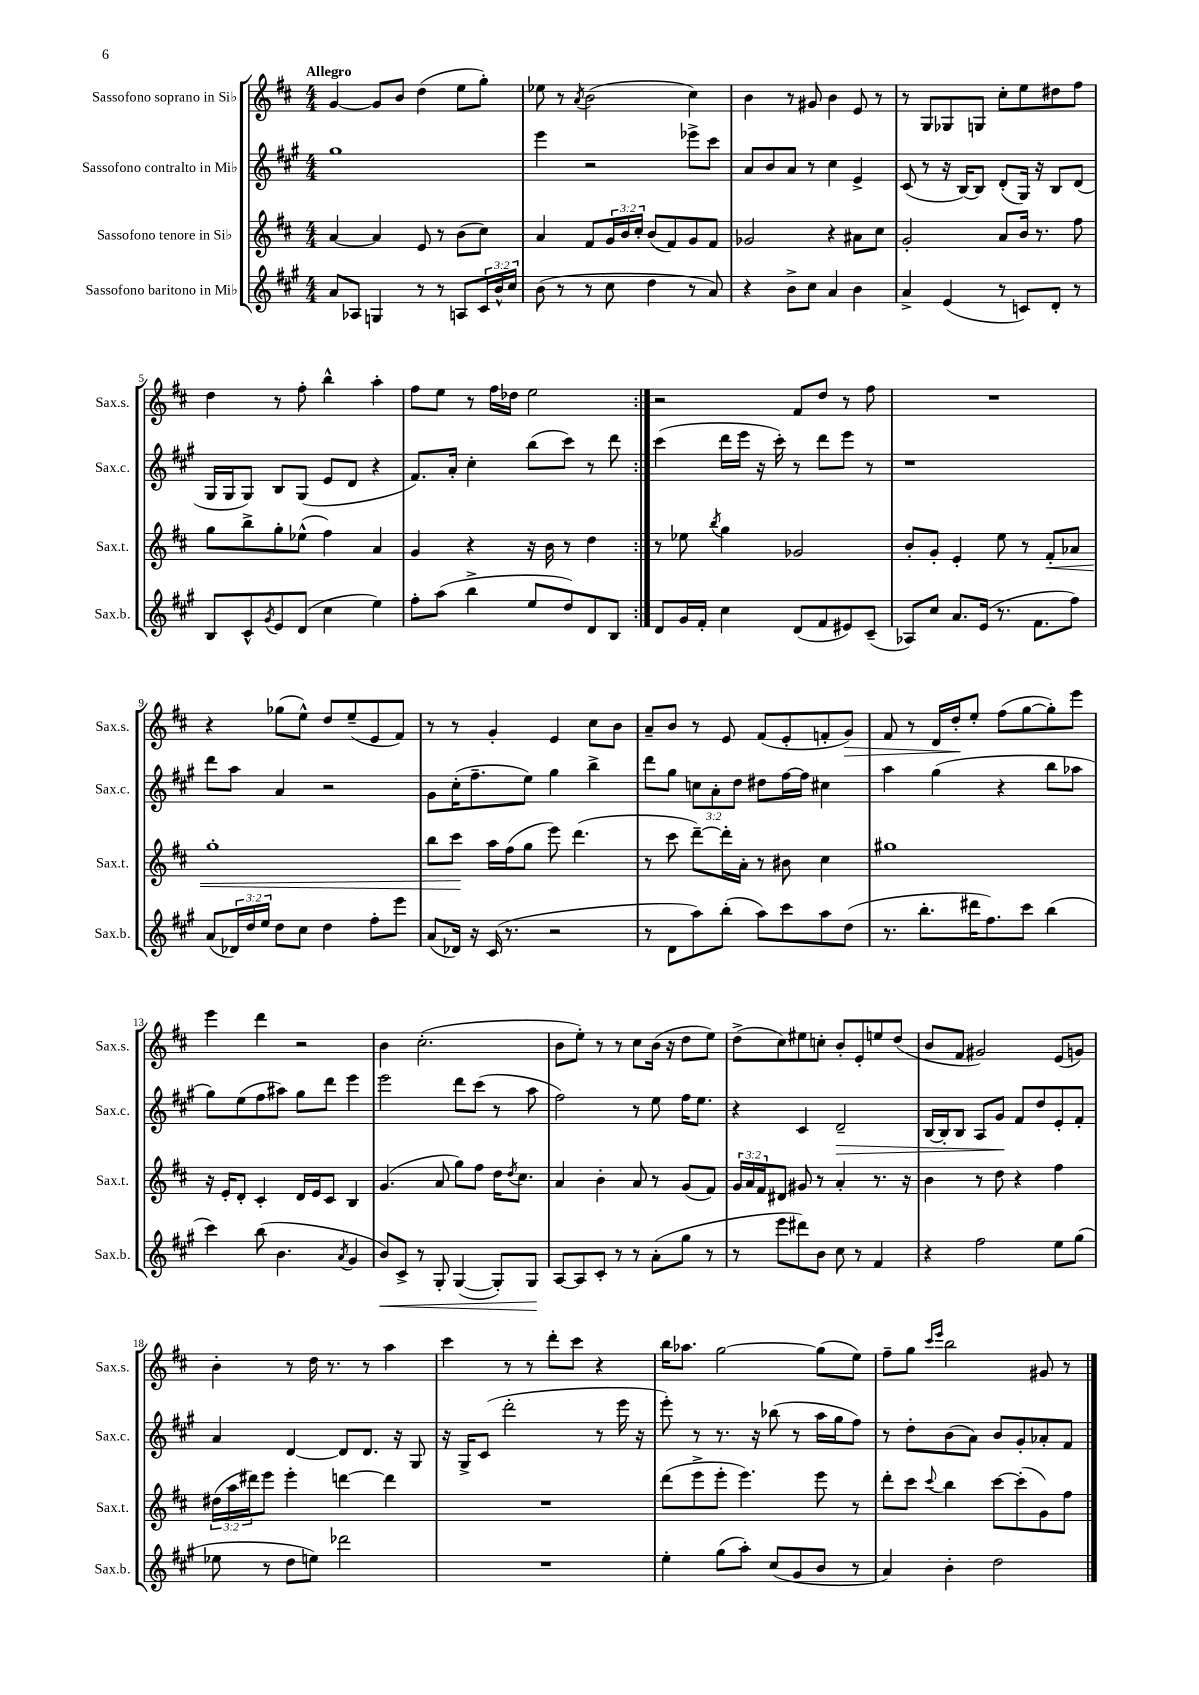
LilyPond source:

<<
\new StaffGroup <<
\new Staff = "s0" \with { instrumentName = "Sassofono soprano in Sib" shortInstrumentName = "Sax.s." } {
    \clef treble \key d \major \numericTimeSignature \time 4/4 \tempo "Allegro"
    \repeat volta 2 { g'4~ g'8 b'8 d''4( e''8 g''8-.) |
    ees''8 r8 \acciaccatura { a'8 } b'2( cis''4) |
    b'4 r8 gis'8 b'4 e'8 r8 |
    r8 g8 ges8 g8 cis''8-. e''8 dis''8 fis''8 |
    d''4 r8 fis''8-. b''4-^ a''4-. |
    fis''8 e''8 r8 fis''16 des''16 e''2 | }
    r2 fis'8 d''8 r8 fis''8 |
    R1 |
    r4 ges''8( e''8-^) d''8 e''8--( e'8 fis'8) |
    r8 r8 g'4-. e'4 cis''8 b'8 |
    a'8-- b'8 r8 e'8 fis'8( e'8-. f'8-. g'8\>) |
    fis'8 r8 d'16 d''16-.\! e''8-. fis''8( g''8~ g''8-.) e'''8 |
    e'''4 d'''4 r2 |
    b'4 cis''2.-.( |
    b'8 e''8-.) r8 r8 cis''8 b'16( r16 d''8 e''8) |
    d''8->( cis''8) eis''8 c''8-. b'8-. e'8-. e''8 d''8( |
    b'8 fis'8 gis'2) e'8( g'8) |
    b'4-. r8 d''16 r8. r8 a''4 |
    cis'''4 r8 r8 d'''8-. cis'''8 r4 |
    b''16 aes''8. g''2~ g''8( e''8) |
    fis''8-- g''8 \grace { cis'''16 e'''16 } b''2 gis'8 r8 \bar "|." |
}
\new Staff = "s1" \with { instrumentName = "Sassofono contralto in Mib" shortInstrumentName = "Sax.c." } {
    \clef treble \key a \major \numericTimeSignature \time 4/4 \override Staff.TupletNumber.text = #tuplet-number::calc-fraction-text
    \repeat volta 2 { gis''1 |
    e'''4 r2 ees'''8-> cis'''8 |
    a'8 b'8 a'8 r8 cis''4 e'4-> |
    cis'8( r8 r16 b16~) b8 d'8-.( gis16) r16 b8 d'8( |
    gis16 gis16 gis8) b8 gis8( e'8 d'8 r4 |
    fis'8.) a'16-. cis''4-. b''8( cis'''8) r8 d'''8 | }
    cis'''4( d'''16 e'''16 r16 cis'''16-.) r8 d'''8 e'''8 r8 |
    r1 |
    d'''8 a''8 a'4 r2 |
    gis'8 cis''16-.( fis''8.-- e''8) gis''4 b''4-> |
    d'''8 gis''8 \tuplet 3/2 { c''8 a'8-. d''8 } dis''8 fis''16~ fis''16 cis''4 |
    a''4 gis''4( r4 b''8 aes''8 |
    gis''8) e''8( fis''8 ais''8) gis''8 d'''8 e'''4 |
    e'''2 d'''8 cis'''8( r8 a''8 |
    fis''2) r8 e''8 fis''16 e''8. |
    r4 cis'4 d'2--\> |
    b16~ b16-. b8 a8 gis'8\! fis'8 d''8 e'8-. fis'8-. |
    a'4 d'4~ d'8 d'8. r16 gis8 |
    r16 gis16-> cis'8( d'''2-. r8 e'''16 r16 |
    e'''8-.) r8 r8. r16 bes''8( r8 a''16 gis''16 fis''8) |
    r8 d''8-. b'8( a'8) b'8 gis'8-. aes'8-. fis'8 \bar "|." |
}
\new Staff = "s2" \with { instrumentName = "Sassofono tenore in Sib" shortInstrumentName = "Sax.t." } {
    \clef treble \key d \major \numericTimeSignature \time 4/4 \override Staff.TupletNumber.text = #tuplet-number::calc-fraction-text
    \repeat volta 2 { a'4~ a'4 e'8 r8 b'8( cis''8) |
    a'4 fis'8 \tuplet 3/2 { g'16 b'16 cis''16-. } b'8( fis'8) g'8 fis'8 |
    ges'2 r4 ais'8 cis''8 |
    g'2-. a'8 b'16 r8. fis''8 |
    g''8 b''8-> g''8-. ees''8-^( fis''4) a'4 |
    g'4 r4 r16 b'16 r8 d''4 | }
    r8 ees''8 \acciaccatura { b''8 } g''4 ges'2 |
    b'8-. g'8-. e'4-. e''8 r8 fis'8-.\< aes'8 |
    g''1-. |
    b''8 cis'''8\! a''16 fis''16( g''8 e'''8) d'''4.( |
    r8 cis'''8 d'''8~--) d'''16-. a'16-. r8 bis'8 cis''4 |
    gis''1 |
    r16 e'16-. d'8-. cis'4-. d'16 e'16 cis'8 b4 |
    g'4.( a'8 g''8) fis''8 d''16 \acciaccatura { d''8 } cis''8. |
    a'4 b'4-. a'8 r8 g'8( fis'8) |
    \tuplet 3/2 { g'16 a'16 fis'16 } dis'8 gis'8 r8 a'4-. r8. r16 |
    b'4 r8 d''8 r4 fis''4 |
    \tuplet 3/2 { dis''16( a''16 dis'''16) } e'''8 e'''4-. d'''4~ d'''4 |
    R1 |
    d'''8( e'''8-> e'''8-. e'''4.) e'''8 r8 |
    d'''8-. cis'''8 \appoggiatura { cis'''8 } b''4 cis'''8~ cis'''8-.( g'8) fis''8 \bar "|." |
}
\new Staff = "s3" \with { instrumentName = "Sassofono baritono in Mib" shortInstrumentName = "Sax.b." } {
    \clef treble \key a \major \numericTimeSignature \time 4/4 \override Staff.TupletNumber.text = #tuplet-number::calc-fraction-text
    \repeat volta 2 { a'8 aes8 g4 r8 r8 a8 \tuplet 3/2 { cis'16 b'16-^ cis''16 } |
    b'8( r8 r8 cis''8 d''4 r8 a'8) |
    r4 b'8-> cis''8 a'4 b'4 |
    a'4-> e'4( r8 c'8) d'8-. r8 |
    b8 cis'8-^ \acciaccatura { gis'8 } e'8 d'8( cis''4 e''4) |
    fis''8-. a''8( b''4-> e''8 d''8) d'8 b8 | }
    d'8 gis'16 fis'16-. cis''4 d'8( fis'8 eis'8) cis'8--( |
    aes8) cis''8 a'8. e'16( r8. fis'8. fis''8) |
    a'8( \tuplet 3/2 { des'16) d''16 e''16 } d''8 cis''8 d''4 fis''8-. e'''8 |
    a'8( des'16) r16 cis'16( r8. r2 |
    r8 d'8 a''8) b''8-.( a''8) cis'''8 a''8 d''8( |
    r8. b''8.-. dis'''16 fis''8.) cis'''8 b''4( |
    cis'''4) b''8( b'4. \acciaccatura { a'8 } gis'4 |
    b'8\<) cis'8-> r8 gis8-. gis4~( gis8-.) gis8\! |
    a8~ a8 cis'8-. r8 r8 a'8-.( gis''8 r8 |
    r8 e'''8 dis'''8) b'8 cis''8 r8 fis'4 |
    r4 fis''2 e''8 gis''8( |
    ees''8 r8 d''8 e''8) des'''2 |
    R1 |
    e''4-. gis''8( a''8-.) cis''8( gis'8 b'8 r8 |
    a'4) b'4-. d''2 \bar "|." |
}
>>
>>
